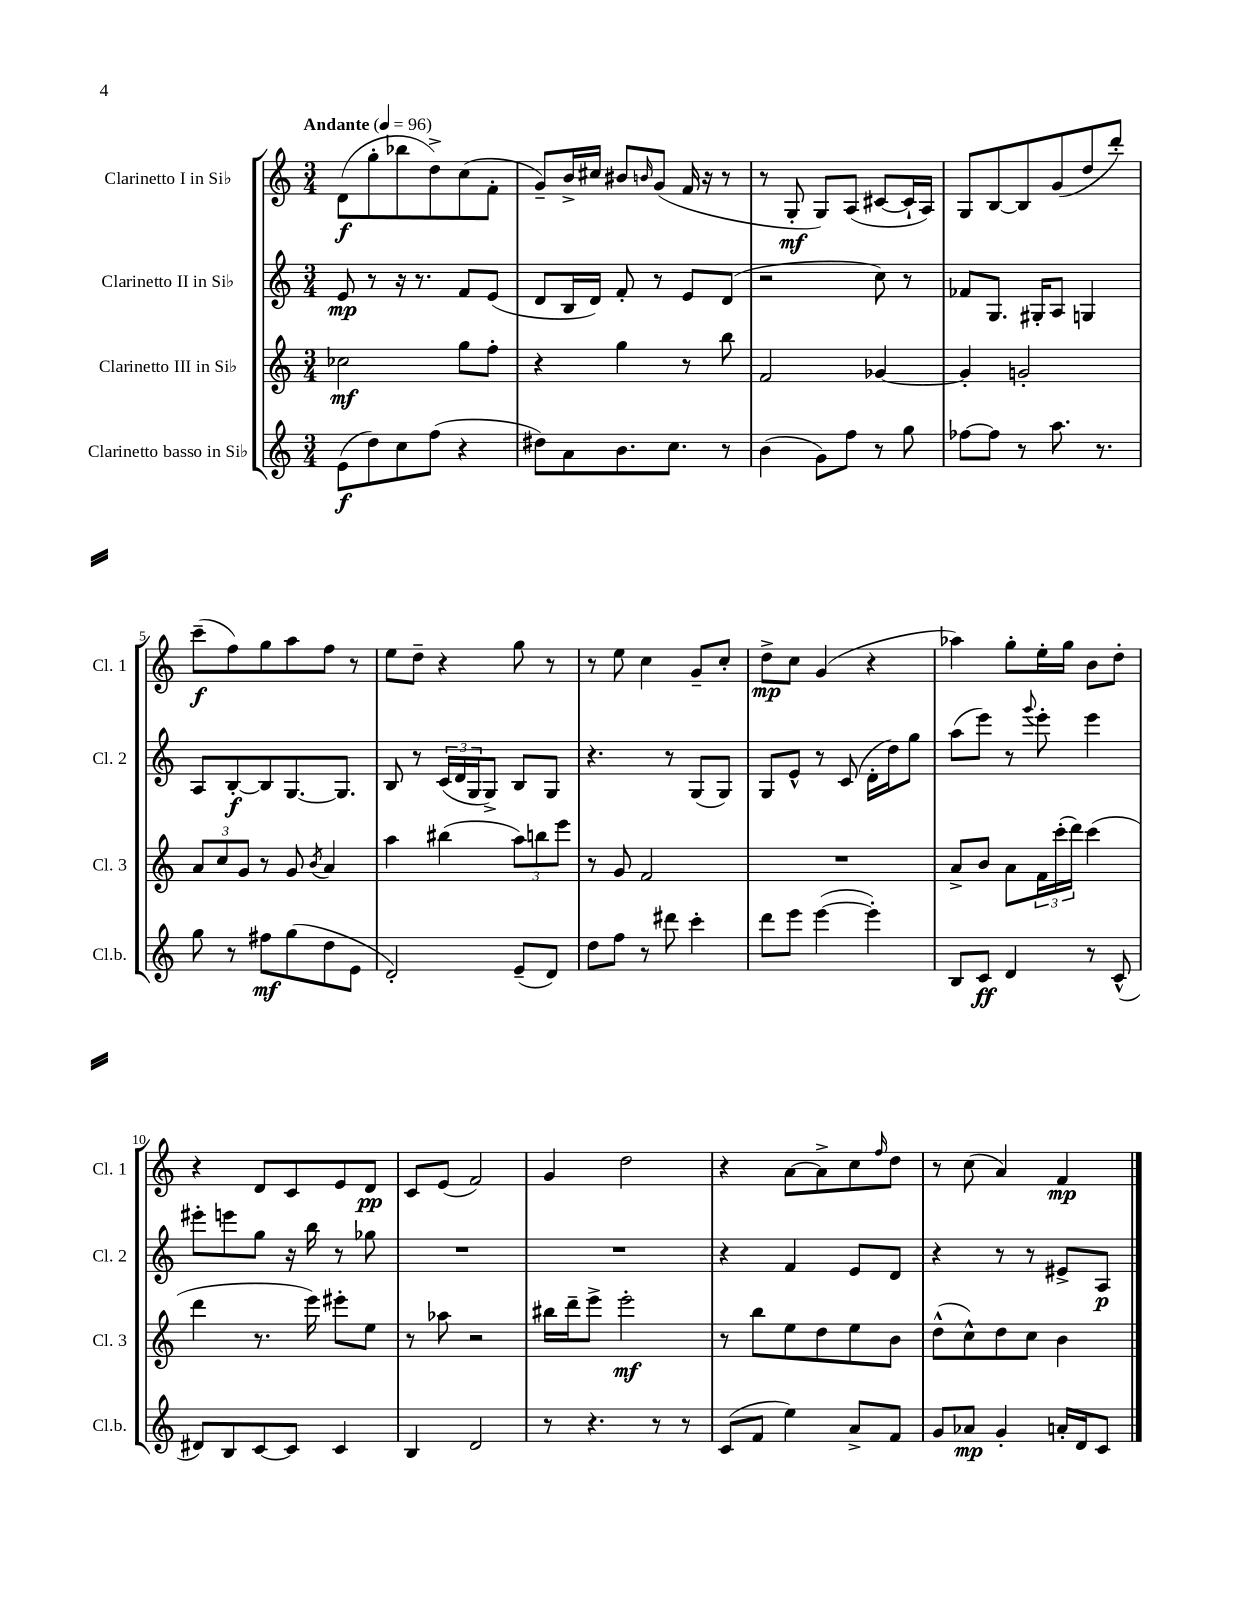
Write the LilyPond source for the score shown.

<<
\new StaffGroup <<
\new Staff = "s0" \with { instrumentName = "Clarinetto I in Sib" shortInstrumentName = "Cl. 1" } {
    \clef treble \key c \major \numericTimeSignature \time 3/4 \tempo "Andante" 4 = 96
    d'8\f( g''8-. bes''8 d''8->) c''8( f'8-. |
    g'8--) b'16-> cis''16 bis'8 \grace { b'16 } g'8( f'16 r16 r8 |
    r8 g8-.\mf g8) a8( cis'8~ cis'16-! a16) |
    g8 b8~ b8 g'8( d''8 d'''8-.) |
    c'''8--\f( f''8) g''8 a''8 f''8 r8 |
    e''8 d''8-- r4 g''8 r8 |
    r8 e''8 c''4 g'8-- c''8-. |
    d''8->\mp c''8 g'4( r4 |
    aes''4) g''8-. e''16-. g''16 b'8 d''8-. |
    r4 d'8 c'8 e'8 d'8\pp |
    c'8 e'8( f'2) |
    g'4 d''2 |
    r4 a'8~ a'8-> c''8 \grace { f''16 } d''8 |
    r8 c''8( a'4) f'4\mp \bar "|." |
}
\new Staff = "s1" \with { instrumentName = "Clarinetto II in Sib" shortInstrumentName = "Cl. 2" } {
    \clef treble \key c \major \numericTimeSignature \time 3/4
    e'8\mp r8 r16 r8. f'8 e'8( |
    d'8 b16 d'16) f'8-. r8 e'8 d'8( |
    r2 c''8) r8 |
    fes'8 g8. gis16-. a8 g4 |
    a8 b8~-.\f b8 g8.~ g8. |
    b8 r8 \tuplet 3/2 { c'16( d'16 g16 } g8->) b8 g8 |
    r4. r8 g8( g8) |
    g8 e'8-^ r8 c'8( d'16-. d''16) g''8 |
    a''8( e'''8) r8 \appoggiatura { g'''8 } e'''8-. e'''4 |
    eis'''8-. e'''8 g''8 r16 b''16 r8 ges''8 |
    R2. |
    R2. |
    r4 f'4 e'8 d'8 |
    r4 r8 r8 eis'8-> a8\p \bar "|." |
}
\new Staff = "s2" \with { instrumentName = "Clarinetto III in Sib" shortInstrumentName = "Cl. 3" } {
    \clef treble \key c \major \numericTimeSignature \time 3/4
    ces''2\mf g''8 f''8-. |
    r4 g''4 r8 b''8 |
    f'2 ges'4~ |
    ges'4-. g'2-. |
    \tuplet 3/2 { a'8 c''8 g'8 } r8 g'8 \acciaccatura { b'8 } a'4 |
    a''4 bis''4( \tuplet 3/2 { a''8) b''8 e'''8 } |
    r8 g'8 f'2 |
    R2. |
    a'8-> b'8 a'8 \tuplet 3/2 { f'16 c'''16-.( d'''16) } c'''4( |
    d'''4 r8. e'''16) eis'''8-. e''8 |
    r8 aes''8 r2 |
    bis''16 d'''16-- e'''8-> e'''2-.\mf |
    r8 b''8 e''8 d''8 e''8 b'8 |
    d''8-^( c''8-^) d''8 c''8 b'4 \bar "|." |
}
\new Staff = "s3" \with { instrumentName = "Clarinetto basso in Sib" shortInstrumentName = "Cl.b." } {
    \clef treble \key c \major \numericTimeSignature \time 3/4
    e'8\f( d''8) c''8 f''8( r4 |
    dis''8) a'8 b'8. c''8. r8 |
    b'4( g'8) f''8 r8 g''8 |
    fes''8~ fes''8 r8 a''8. r8. |
    g''8 r8 fis''8\mf g''8( d''8 e'8 |
    d'2-.) e'8--( d'8) |
    d''8 f''8 r8 dis'''8 c'''4-. |
    d'''8 e'''8 e'''4~( e'''4-.) |
    b8 c'8\ff d'4 r8 c'8-^( |
    dis'8) b8 c'8~ c'8 c'4 |
    b4 d'2 |
    r8 r4. r8 r8 |
    c'8( f'8 e''4) a'8-> f'8 |
    g'8 aes'8\mp g'4-. a'16-. d'16 c'8 \bar "|." |
}
>>
>>
